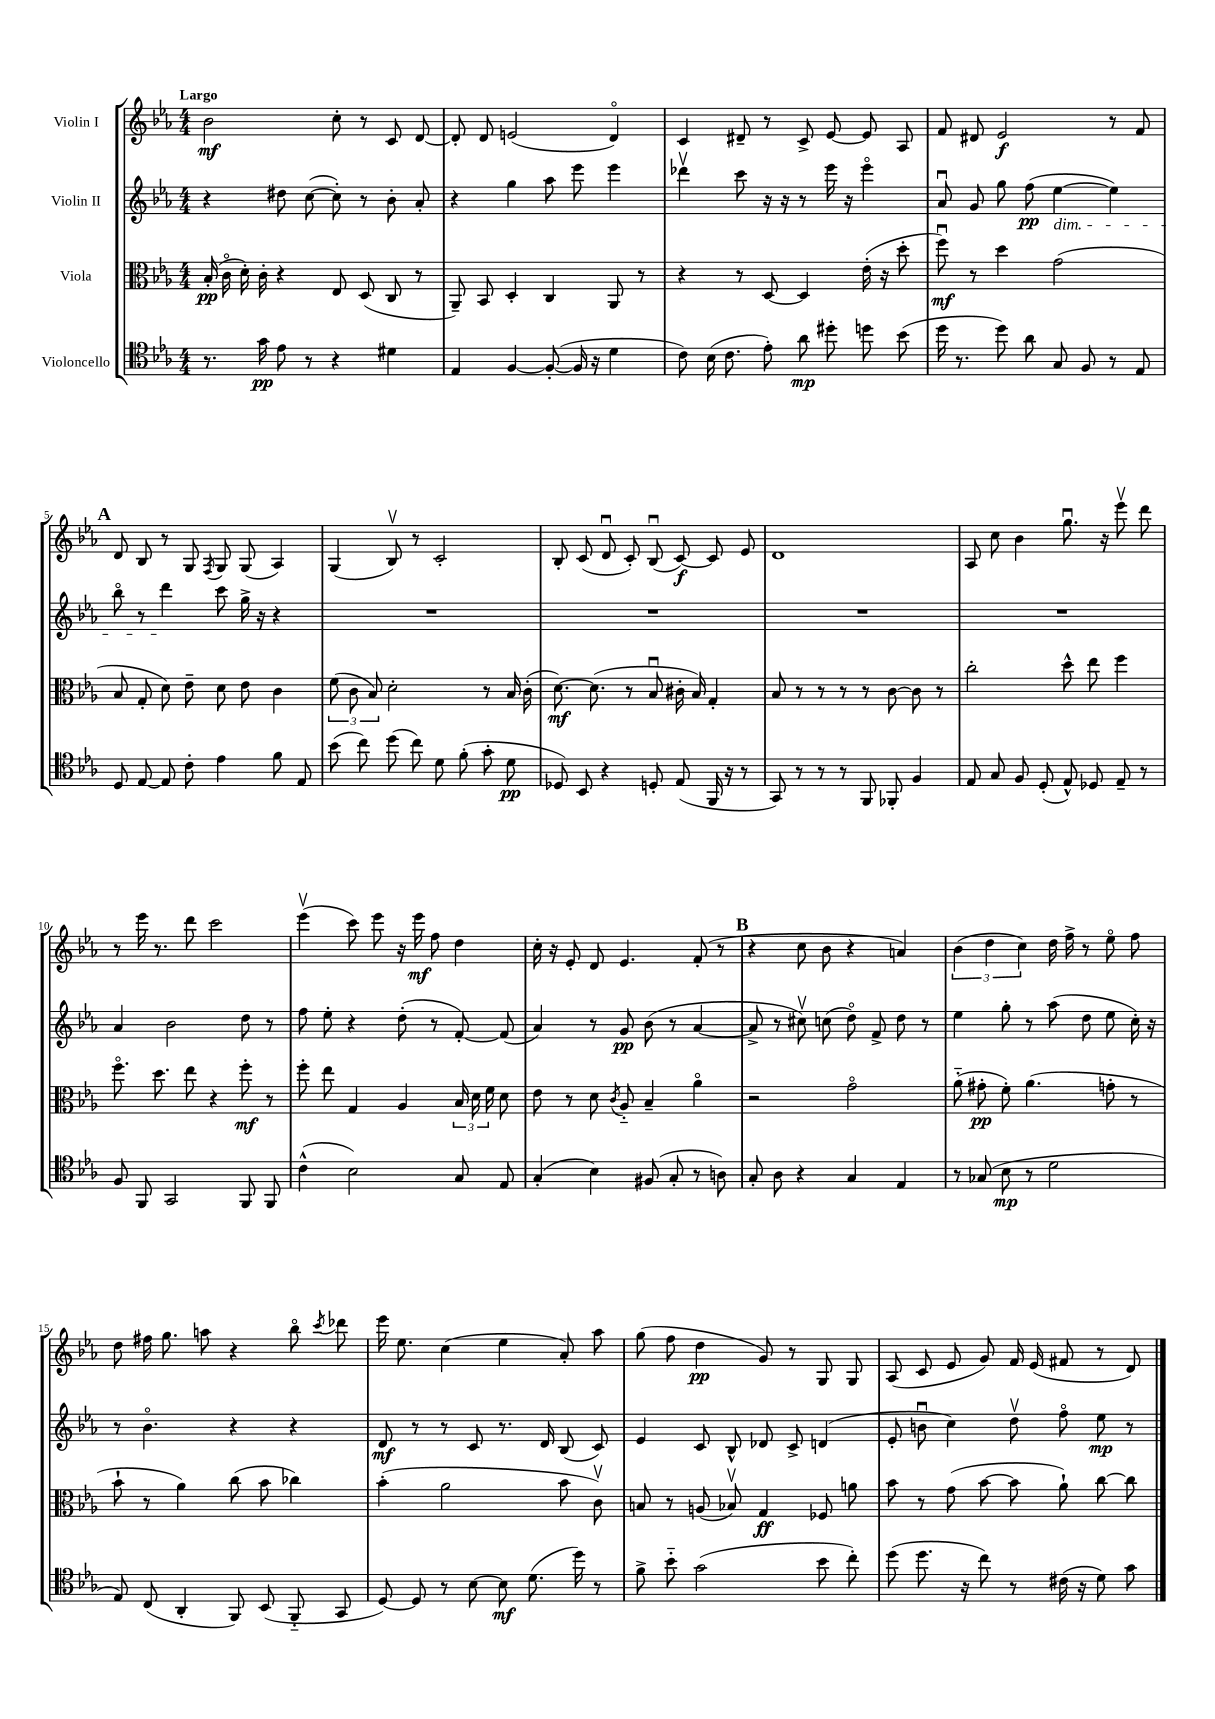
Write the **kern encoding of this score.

**kern	**dynam	**kern	**dynam	**kern	**dynam	**kern	**dynam
*part4	*part4	*part3	*part3	*part2	*part2	*part1	*part1
*staff4	*staff4	*staff3	*staff3	*staff2	*staff2	*staff1	*staff1
*I"Violoncello	*	*I"Viola	*	*I"Violin II	*	*I"Violin I	*
*clefC4	*	*clefC3	*	*clefG2	*	*clefG2	*
*k[b-e-a-]	*	*k[b-e-a-]	*	*k[b-e-a-]	*	*k[b-e-a-]	*
*M4/4	*	*M4/4	*	*M4/4	*	*M4/4	*
=1	=1	=1	=1	=1	=1	=1	=1
!	!	!	!	!	!	!LO:TX:a:B:t=Largo	!
8.r	.	(16B-'/	pp	4r	.	2b-\	mf
.	.	16c\	.	.	.	.	.
.	.	16d'\)	.	.	.	.	.
16g\	pp	16c'\	.	.	.	.	.
8e-\	.	4r	.	8dd#X\	.	.	.
8r	.	.	.	([8cc\	.	.	.
4r	.	8E-/	.	8cc'\])	.	8cc'\	.
.	.	(8D/	.	8r	.	8r	.
4d#X\	.	8C/	.	8b-'\	.	8c/	.
.	.	8r	.	8a-'/	.	[8d/	.
=2	=2	=2	=2	=2	=2	=2	=2
4E-/	.	8AA-~/)	.	4r	.	8d'/]	.
.	.	8BB-/	.	.	.	8d/	.
[4F/	.	4D'/	.	4gg\	.	(2en/	.
(8F'/_	.	4C/	.	8aa-\	.	.	.
16F/]	.	.	.	8eee-\	.	.	.
16r	.	.	.	.	.	.	.
4d\	.	8AA-/	.	4eee-\	.	4d/)	.
.	.	8r	.	.	.	.	.
=3	=3	=3	=3	=3	=3	=3	=3
8c\)	.	4r	.	4ddd-Xv\	.	4c/	.
(16B-\	.	.	.	.	.	.	.
8.c\	.	.	.	.	.	.	.
.	.	8r	.	8ccc\	.	8d#X~/	.
8e-'\)	.	[8D/	.	16r	.	8r	.
.	.	.	.	16r	.	.	.
8a-\	mp	4D/]	.	8r	.	8c^/	.
8dd#X'\	.	.	.	16eee-\	.	[8e-/	.
.	.	.	.	16r	.	.	.
8ddn\	.	(16e-'\	.	4eee-\	.	8e-/]	.
.	.	16r	.	.	.	.	.
(8b-\	.	8dd'\	.	.	.	8A-/	.
=4	=4	=4	=4	=4	=4	=4	=4
16dd\	.	8ffu\)	mf	8a-u/	.	8f/	.
8.r	.	.	.	.	.	.	.
.	.	8r	.	8g/	.	8d#X/	.
8dd\)	.	4dd\	.	8gg\	.	2e-/	f
8a-\	.	.	.	(8ff\	pp	.	.
!	!	!	!	!LO:TX:b:i:t=dim.	!	!	!
8G/	.	(2g\	.	[4ee-\	.	.	.
8F/	.	.	.	.	.	.	.
8r	.	.	.	4ee-\])	.	8r	.
8E-/	.	.	.	.	.	8f/	.
!!LO:LB:g=z
!!LO:REH:place=s1:t=A
=5	=5	=5	=5	=5	=5	=5	=5
8D/	.	8B-/	.	8bb-\	.	8d/	.
[8E-/	.	8G'/	.	8r	.	8B-/	.
8E-/]	.	8d\)	.	4ddd\	.	8r	.
8c'\	.	8e-~\	.	.	.	8G/	.
.	.	.	.	.	.	8qF/	.
4e-\	.	8d\	.	8ccc\	.	8G/	.
.	.	8e-\	.	16gg^\	.	(8G/	.
.	.	.	.	16r	.	.	.
8f\	.	4c\	.	4r	.	4A-/)	.
8E-/	.	.	.	.	.	.	.
=6	=6	=6	=6	=6	=6	=6	=6
(8b-\	.	(12f\	.	1r	.	(4G/	.
.	.	12c\	.	.	.	.	.
8cc\)	.	.	.	.	.	.	.
.	.	12B-/)	.	.	.	.	.
(8dd\	.	2d'\	.	.	.	8B-v/)	.
8cc\)	.	.	.	.	.	8r	.
8d\	.	.	.	.	.	2c'/	.
(8f'\	.	.	.	.	.	.	.
8g'\	.	8r	.	.	.	.	.
8d\	pp	16B-/	.	.	.	.	.
.	.	(16c'\	.	.	.	.	.
=7	=7	=7	=7	=7	=7	=7	=7
8D-X/)	.	[8.d\)	mf	1r	.	8B-'/	.
8BB-/	.	.	.	.	.	(8c/	.
.	.	(8.d\]	.	.	.	.	.
4r	.	.	.	.	.	8du/	.
.	.	8r	.	.	.	8c'/)	.
8Dn'/	.	8B-u/	.	.	.	(8B-u/	.
(8E-/	.	16c#X'\	.	.	.	[8c/)	f
.	.	16B-/)	.	.	.	.	.
16FF/	.	4G'/	.	.	.	8c/]	.
16r	.	.	.	.	.	.	.
8r	.	.	.	.	.	8e-/	.
=8	=8	=8	=8	=8	=8	=8	=8
8GG/)	.	8B-/	.	1r	.	1d	.
8r	.	8r	.	.	.	.	.
8r	.	8r	.	.	.	.	.
8r	.	8r	.	.	.	.	.
8FF/	.	8r	.	.	.	.	.
8FF-X'/	.	[8c\	.	.	.	.	.
4F/	.	8c\]	.	.	.	.	.
.	.	8r	.	.	.	.	.
=9	=9	=9	=9	=9	=9	=9	=9
8E-/	.	2cc'\	.	1r	.	8A-/	.
8G/	.	.	.	.	.	8cc\	.
8F/	.	.	.	.	.	4b-\	.
(8D'/	.	.	.	.	.	.	.
8E-^^/)	.	8dd^^\	.	.	.	8.ggu\	.
8D-X/	.	8ee-\	.	.	.	.	.
.	.	.	.	.	.	16r	.
8E-~/	.	4ff\	.	.	.	8eee-v\	.
8r	.	.	.	.	.	8ddd\	.
!!LO:LB:g=z
=10	=10	=10	=10	=10	=10	=10	=10
8F/	.	8.ff\	.	4a-/	.	8r	.
8FF/	.	.	.	.	.	16eee-\	.
.	.	8.dd\	.	.	.	8.r	.
2GG/	.	.	.	2b-\	.	.	.
.	.	8ee-\	.	.	.	8ddd\	.
.	.	4r	.	.	.	2ccc\	.
8FF/	.	8ff'\	mf	8dd\	.	.	.
8FF/	.	8r	.	8r	.	.	.
=11	=11	=11	=11	=11	=11	=11	=11
(4c^^\	.	8ff'\	.	8ff\	.	(4eee-v\	.
.	.	8ee-\	.	8ee-'\	.	.	.
2B-\)	.	4G/	.	4r	.	8ccc\)	.
.	.	.	.	.	.	8eee-\	.
.	.	4A-/	.	(8dd'\	.	16r	.
.	.	.	.	.	.	16eee-\	mf
.	.	.	.	8r	.	8ff\	.
8G/	.	24B-/	.	[8f'/)	.	4dd\	.
.	.	24d\	.	.	.	.	.
.	.	24f\	.	.	.	.	.
8E-/	.	8d\	.	(8f/]	.	.	.
=12	=12	=12	=12	=12	=12	=12	=12
(4G'/	.	8e-\	.	4a-/)	.	16cc'\	.
.	.	.	.	.	.	16r	.
.	.	8r	.	.	.	8e-'/	.
4B-\)	.	8d\	.	8r	.	8d/	.
.	.	8qc/	.	.	.	.	.
.	.	8A-/	.	8g/	pp	4.e-/	.
(8F#X/	.	4B-~/	.	(8b-\	.	.	.
8G'/	.	.	.	8r	.	.	.
8r	.	4a-\	.	[4a-/	.	(8f'/	.
8An\)	.	.	.	.	.	8r	.
!!LO:REH:place=s1:t=B
=13	=13	=13	=13	=13	=13	=13	=13
8G'/	.	2r	.	8a-^/]	.	4r	.
8A-\	.	.	.	8r	.	.	.
4r	.	.	.	8cc#Xv\)	.	8cc\	.
.	.	.	.	(8ccn\	.	8b-\	.
4G/	.	2g\	.	8dd\)	.	4r	.
.	.	.	.	8f^/	.	.	.
4E-/	.	.	.	8dd\	.	4an/)	.
.	.	.	.	8r	.	.	.
=14	=14	=14	=14	=14	=14	=14	=14
8r	.	(8a-\	.	4ee-\	.	(6b-\	.
(8G-X/	.	8g#X'\	pp	.	.	.	.
.	.	.	.	.	.	6dd\	.
8B-\	mp	8f'\)	.	8gg'\	.	.	.
.	.	.	.	.	.	6cc\)	.
8r	.	(4.a-\	.	8r	.	.	.
2d\	.	.	.	(8aa-\	.	16dd\	.
.	.	.	.	.	.	16ff^\	.
.	.	.	.	8dd\	.	8r	.
.	.	8gn'\	.	8ee-\	.	8ee-\	.
.	.	8r	.	16cc'\)	.	8ff\	.
.	.	.	.	16r	.	.	.
!!LO:LB:g=z
=15	=15	=15	=15	=15	=15	=15	=15
8E-/)	.	8b-`\	.	8r	.	8dd\	.
(8C/	.	8r	.	4.b-\	.	16ff#X\	.
.	.	.	.	.	.	8.gg\	.
4AA-'/	.	4a-\)	.	.	.	.	.
.	.	.	.	.	.	8aan\	.
8FF/)	.	(8cc\	.	4r	.	4r	.
(8BB-/	.	8b-\	.	.	.	.	.
8FF/	.	4cc-X\)	.	4r	.	8bb-\	.
.	.	.	.	.	.	8qccc/	.
8GG/	.	.	.	.	.	8ddd-X\	.
=16	=16	=16	=16	=16	=16	=16	=16
[8D/)	.	(4b-'\	.	8d/	mf	16eee-\	.
.	.	.	.	.	.	8.ee-\	.
8D/]	.	.	.	8r	.	.	.
8r	.	2a-\	.	8r	.	(4cc\	.
[8B-\	.	.	.	8c/	.	.	.
8B-\]	mf	.	.	8.r	.	4ee-\	.
(8.d\	.	.	.	.	.	.	.
.	.	.	.	16d/	.	.	.
.	.	8b-\	.	(8B-/	.	8a-'/)	.
16dd\)	.	.	.	.	.	.	.
8r	.	8cv\)	.	8c/)	.	8aa-\	.
=17	=17	=17	=17	=17	=17	=17	=17
8f^\	.	8Bn/	.	4e-/	.	(8gg\	.
8b-\	.	8r	.	.	.	8ff\	.
(2g\	.	(8An/	.	8c/	.	4dd\	pp
.	.	8B-Xv/)	.	8B-^^/	.	.	.
.	.	4G/	ff	8d-X/	.	8g/)	.
.	.	.	.	8c^/	.	8r	.
8b-\	.	8F-X/	.	(4dn/	.	8G/	.
8cc'\)	.	8an\	.	.	.	8G/	.
=18	=18	=18	=18	=18	=18	=18	=18
(8dd\	.	8b-\	.	8e-'/	.	(8A-/	.
8.dd\	.	8r	.	8bnu\	.	8c/	.
.	.	(8g\	.	4cc\)	.	8e-/	.
16r	.	.	.	.	.	.	.
8cc\)	.	[8b-\	.	.	.	8g/)	.
8r	.	8b-\]	.	8ddv\	.	16f/	.
.	.	.	.	.	.	(16e-/	.
(16c#X\	.	8a-`\)	.	8ff\	.	8f#X/	.
16r	.	.	.	.	.	.	.
8d\)	.	[8cc\	.	8ee-\	mp	8r	.
8g\	.	8cc\]	.	8r	.	8d/)	.
==	==	==	==	==	==	==	==
*-	*-	*-	*-	*-	*-	*-	*-
